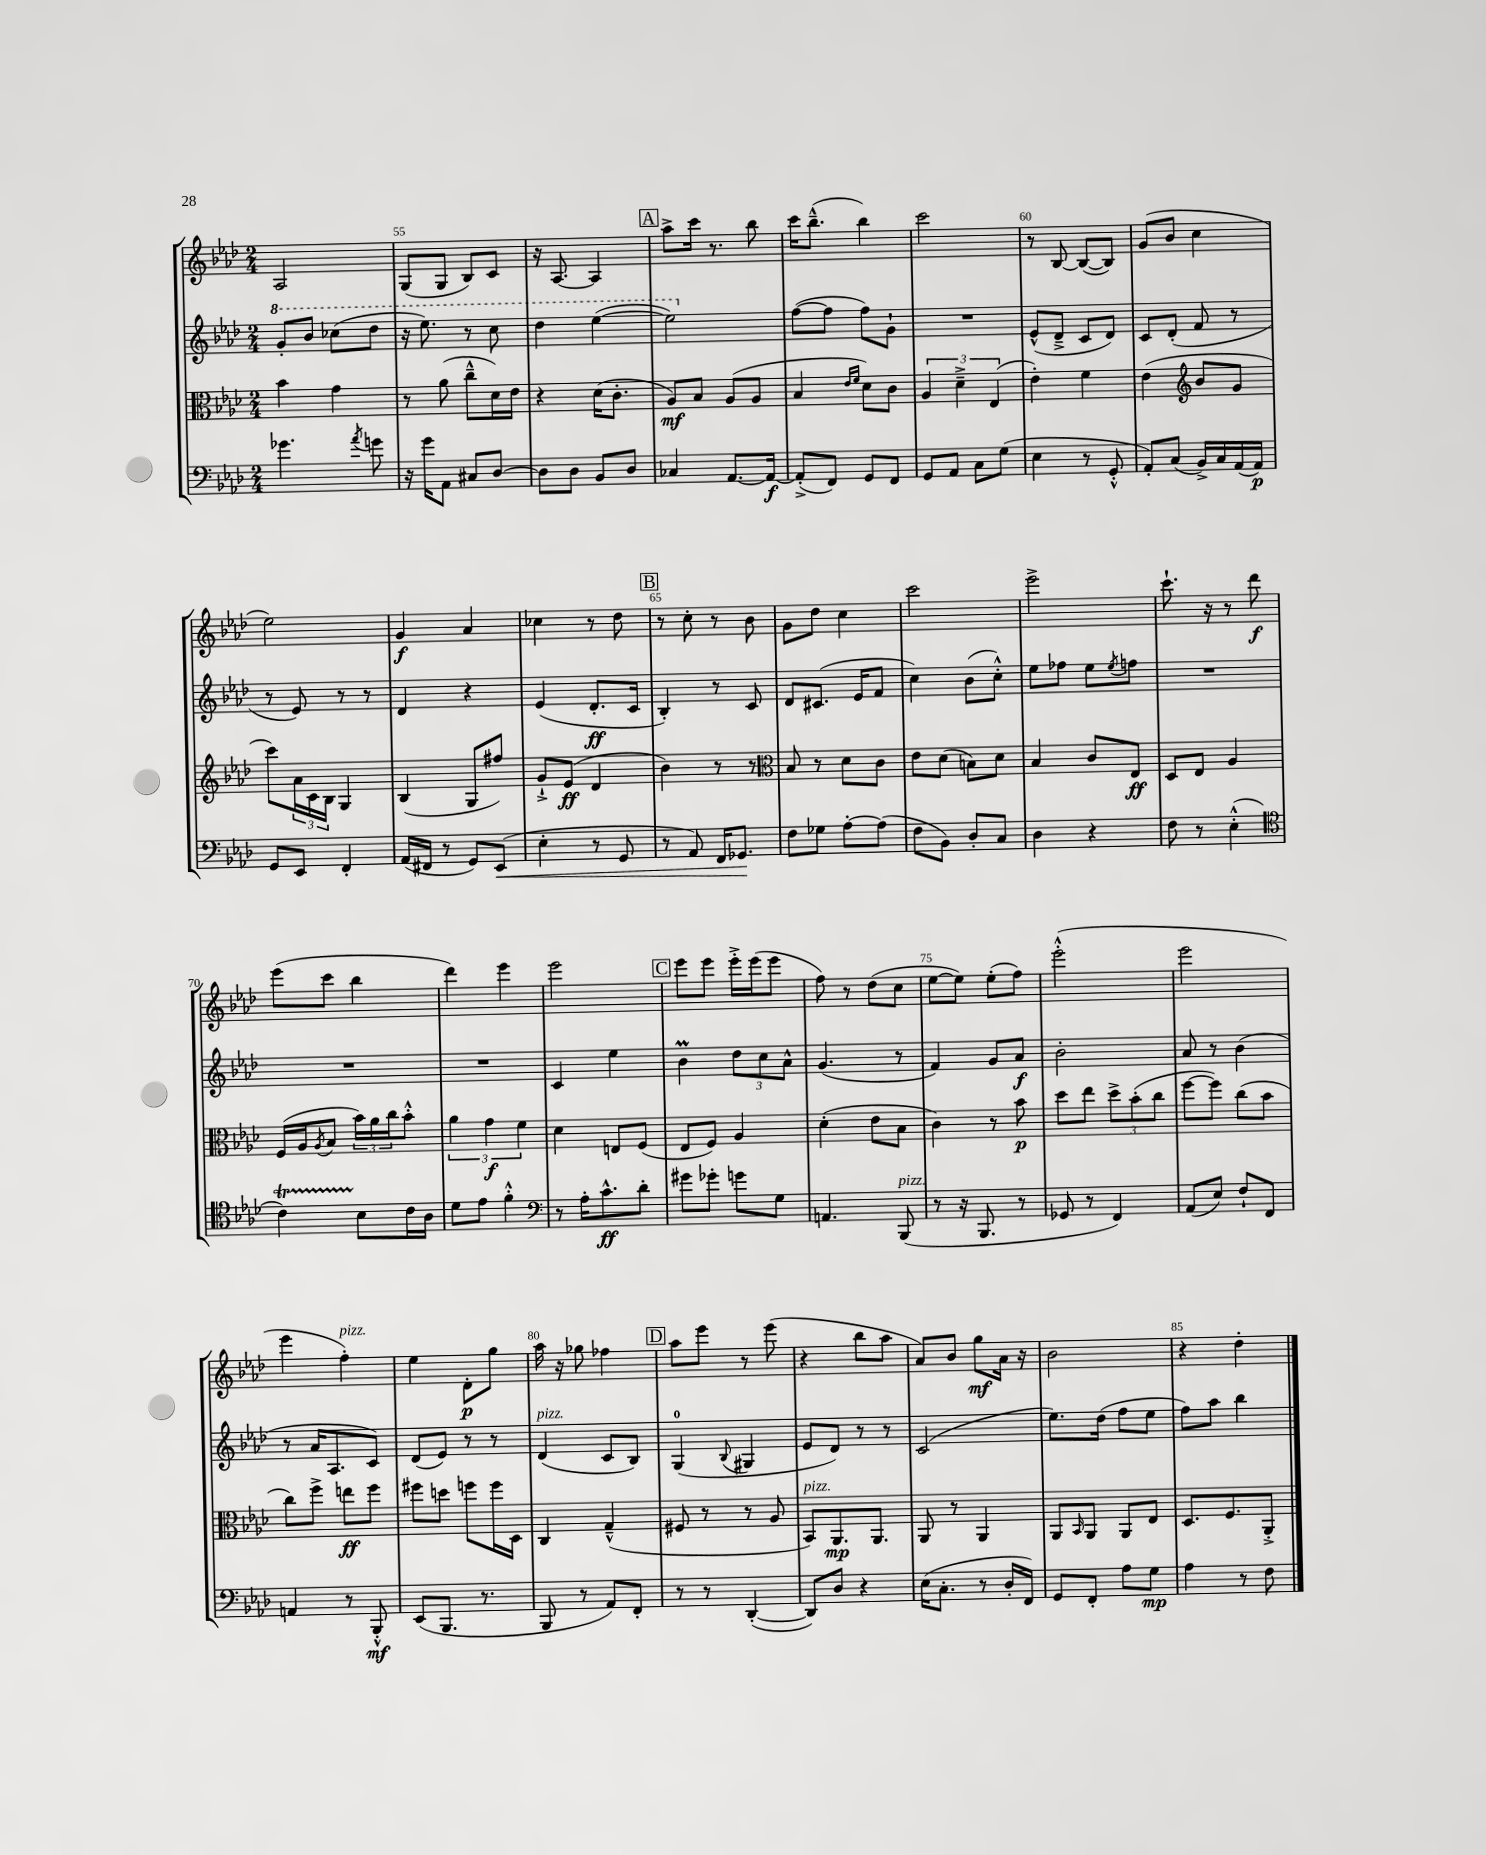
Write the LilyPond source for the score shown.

<<
\new StaffGroup <<
\new Staff = "s0" {
    \clef treble \key aes \major \numericTimeSignature \time 2/4
    aes2 |
    g8( g8 bes8) c'8 |
    r16 aes8.~ aes4 |
    \mark \markup { \box "A" } aes''8-> c'''16 r8. bes''8 |
    c'''16 bes''8.---^( bes''4) |
    c'''2 |
    r8 bes8~ bes8~( bes8) |
    g'8( bes'8 c''4 |
    ees''2) |
    g'4\f aes'4 |
    ces''4 r8 des''8 |
    \mark \markup { \box "B" } r8 c''8-. r8 bes'8 |
    g'8 des''8 c''4 |
    c'''2 |
    ees'''2-> |
    c'''8.-! r16 r8 des'''8\f |
    ees'''8( c'''8 bes''4 |
    des'''4) ees'''4 |
    ees'''2 |
    \mark \markup { \box "C" } ees'''8 ees'''8 ees'''16-.-> ees'''16( ees'''8 |
    f''8) r8 des''8( c''8 |
    ees''8~ ees''8) ees''8-.( f''8) |
    ees'''2-.-^( |
    ees'''2 |
    ees'''4 f''4-.^\markup { \italic "pizz." }) |
    ees''4 des'8-.\p g''8 |
    aes''16 r16 ges''8 fes''4 |
    \mark \markup { \box "D" } aes''8 ees'''8 r8 ees'''8( |
    r4 bes''8 aes''8 |
    aes'8) bes'8 g''8\mf aes'16 r16 |
    bes'2 |
    r4 des''4-. \bar "|." |
}
\new Staff = "s1" {
    \clef treble \key aes \major \numericTimeSignature \time 2/4
    \ottava #1 g''8-. bes''8 ces'''8( des'''8 |
    r16 ees'''8.) r8 c'''8 |
    des'''4 ees'''4~( |
    \mark \markup { \box "A" } ees'''2) \ottava #0 |
    f''8~( f''8 f''8) g'8-! |
    R2 |
    ees'8-^( des'8---> c'8 des'8) |
    c'8 des'8-.( f'8 r8 |
    r8 ees'8) r8 r8 |
    des'4 r4 |
    ees'4( des'8.-.\ff c'16 |
    \mark \markup { \box "B" } bes4-.) r8 c'8 |
    des'8 cis'8.( ees'16 f'8 |
    c''4) bes'8( c''8-.-^) |
    ees''8 fes''8 ees''8 \acciaccatura { ees''8 } f''8 |
    R2 |
    R2 |
    R2 |
    c'4 ees''4 |
    \mark \markup { \box "C" } bes'4\prall \tuplet 3/2 { des''8 c''8 aes'8-^ } |
    g'4.( r8 |
    f'4) g'8 aes'8\f |
    bes'2-. |
    aes'8 r8 bes'4( |
    r8 aes'16 aes8. c'8) |
    des'8( ees'8) r8 r8 |
    des'4^\markup { \italic "pizz." }( c'8 bes8) |
    \mark \markup { \box "D" } g4-0( \appoggiatura { bes8 } gis4 |
    ees'8 des'8) r8 r8 |
    c'2( |
    ees''8.) des''16( f''8 ees''8 |
    f''8) aes''8 bes''4 \bar "|." |
}
\new Staff = "s2" {
    \clef alto \key aes \major \numericTimeSignature \time 2/4
    bes'4 g'4 |
    r8 aes'8( c''8---^ des'16) ees'16 |
    r4 des'16( c'8.-. |
    \mark \markup { \box "A" } aes8\mf) bes8 aes8( aes8 |
    bes4 \grace { ees'16 f'16 } des'8) c'8 |
    \tuplet 3/2 { aes4 des'4---> ees4( } |
    ees'4-.) f'4 |
    ees'4( \clef treble bes'8 g'8 |
    c'''8) \tuplet 3/2 { aes'16 c'16 bes16 } g4 |
    bes4( g8 fis''8) |
    g'8-!-> ees'8\ff( des'4 |
    \mark \markup { \box "B" } bes'4) r8 r8 |
    \clef alto bes8 r8 des'8 c'8 |
    ees'8 des'8( b8) des'8 |
    bes4 c'8 ees8\ff |
    des8 ees8 aes4 |
    f16( aes16 \acciaccatura { aes8 } bes8 \tuplet 3/2 { bes'16) aes'16 c''16 } bes'8-.-^ |
    \tuplet 3/2 { aes'4 g'4\f f'4 } |
    des'4 e8 f8( |
    \mark \markup { \box "C" } ees8 f8) aes4 |
    des'4-.( ees'8 bes8 |
    c'4) r8 bes'8\p |
    des''8 ees''8 \tuplet 3/2 { des''8-> bes'8-.( c''8 } |
    f''8~ f''8) c''8( bes'8 |
    c''8) f''8-> e''8\ff f''8 |
    fis''8 d''8 f''8 f''16 des16 |
    c4 g4---^( |
    \mark \markup { \box "D" } fis8 r8 r8 aes8 |
    bes,8^\markup { \italic "pizz." }) aes,8.\mp aes,8. |
    aes,8 r8 aes,4 |
    aes,8 \grace { bes,16 } aes,8 aes,8 ees8 |
    des8. f8. aes,8-.-> \bar "|." |
}
\new Staff = "s3" {
    \clef bass \key aes \major \numericTimeSignature \time 2/4
    ges'4. \acciaccatura { aes'8 } g'8 |
    r16 g'16 aes,8 cis8 des8~ |
    des8 des8 bes,8 des8 |
    \mark \markup { \box "A" } ces4 aes,8.~ aes,16~\f |
    aes,8-.->( f,8) g,8 f,8 |
    g,8 aes,8 c8 g8( |
    ees4 r8 g,8-.-^ |
    aes,8-.) c8( bes,16->) c16 aes,16( aes,16\p) |
    g,8 ees,8 f,4-. |
    aes,16( fis,16 r8 g,8) ees,8\<( |
    ees4-. r8 g,8 |
    \mark \markup { \box "B" } r8 aes,8) f,16 ges,8.\! |
    f8 ges8 aes8~-. aes8( |
    f8 bes,8) des8-. c8 |
    des4 r4 |
    f8 r8 ees4-.-^( |
    \clef tenor c'4\startTrillSpan) bes8\stopTrillSpan c'16 aes16 |
    des'8 ees'8 f'4-.-^ |
    \clef bass r8 aes16-. c'8.-^\ff des'8-. |
    \mark \markup { \box "C" } gis'8 ges'8-. g'8 g8 |
    a,4. bes,,8^\markup { \italic "pizz." }( |
    r8 r16 bes,,8. r8 |
    ges,8 r8 f,4) |
    aes,8( ees8) f8-! f,8 |
    a,4 r8 bes,,8-.-^\mf |
    ees,8( bes,,8. r8. |
    bes,,8 r8 aes,8) f,8-. |
    \mark \markup { \box "D" } r8 r8 des,4~-.( |
    des,8) des8 r4 |
    ees16( c8.-. r8 des16-. f,16) |
    g,8 f,8-. aes8 g8\mp |
    aes4 r8 f8 \bar "|." |
}
>>
>>
\layout { \context { \Score currentBarNumber = #54 \override BarNumber.break-visibility = ##(#f #t #t) barNumberVisibility = #(every-nth-bar-number-visible 5) } }
